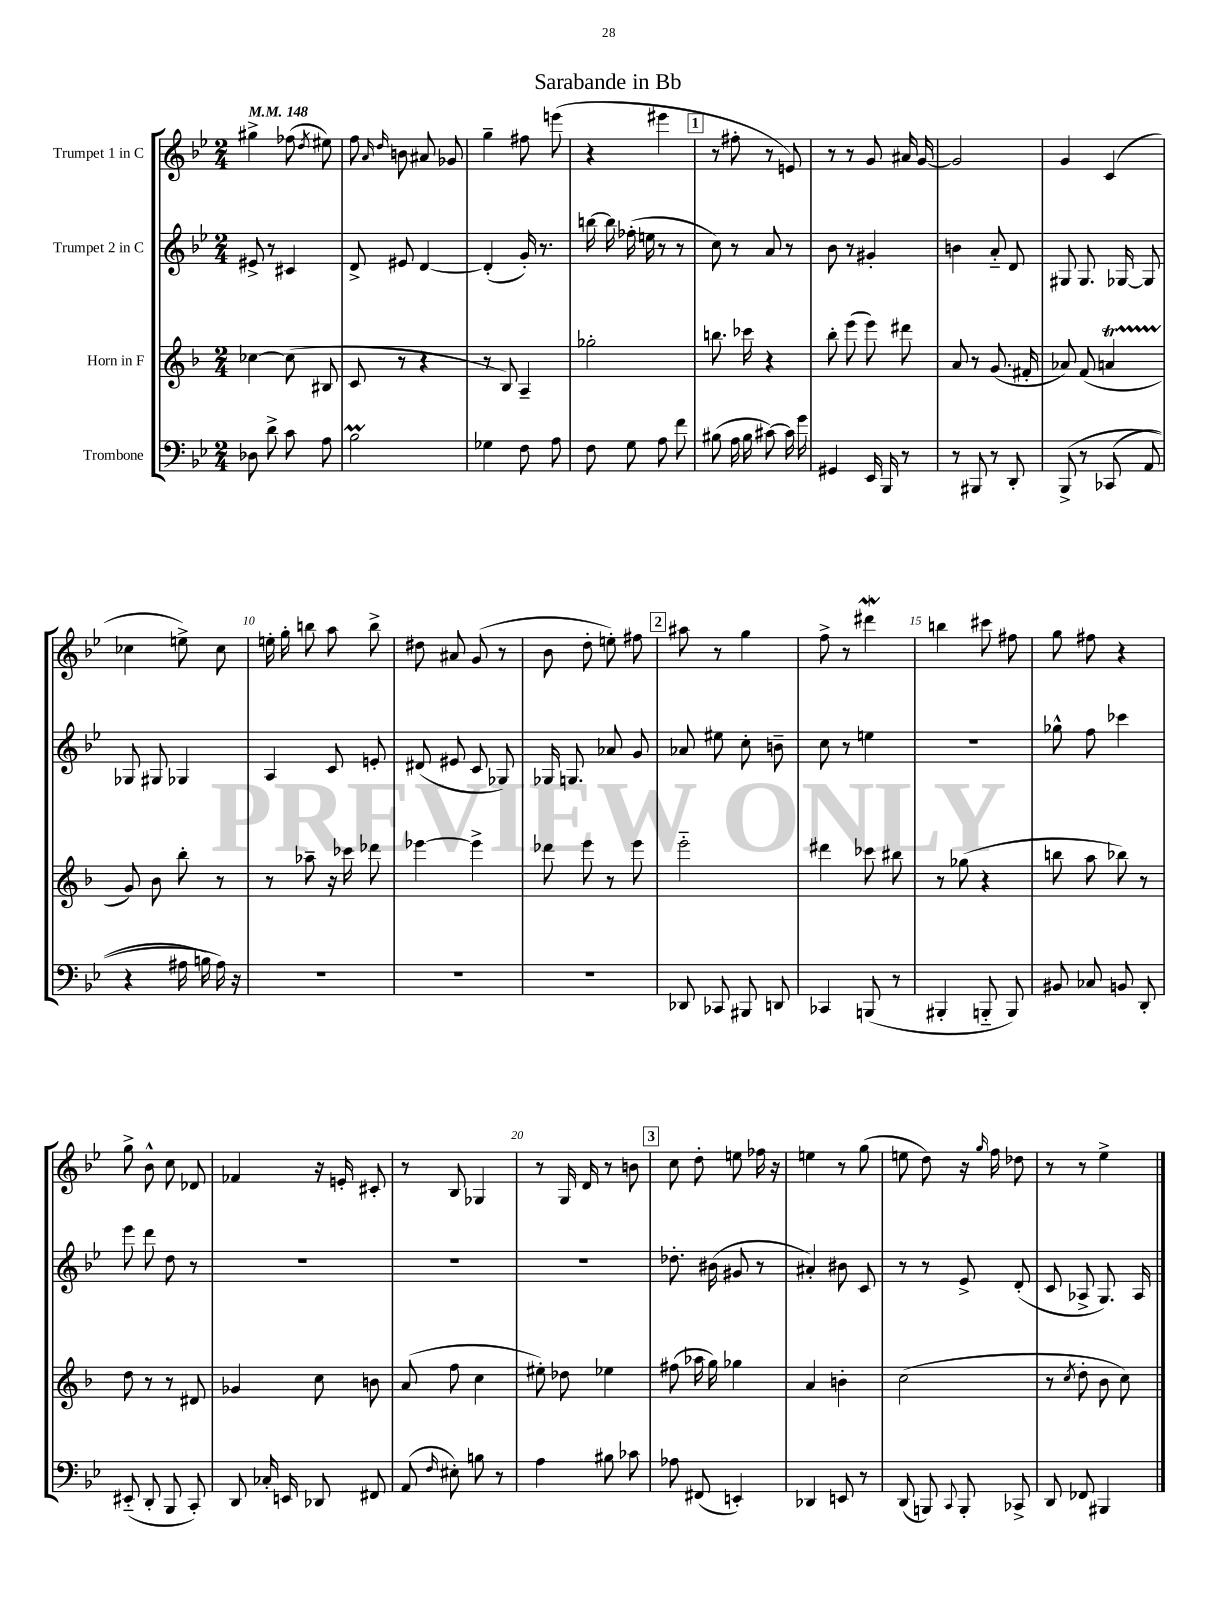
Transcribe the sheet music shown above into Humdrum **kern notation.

**kern	**kern	**kern	**kern
*staff4	*staff3	*staff2	*staff1
*clefF4	*clefG2	*clefG2	*clefG2
*k[b-e-]	*k[b-]	*k[b-e-]	*k[b-e-]
*M2/4	*M2/4	*M2/4	*M2/4
*MM148	*MM148	*MM148	*MM148
8D-	[4cc-	8e#^	4gg#^
8d^	.	8r	.
8c	(8cc-]	4c#	(8ff-
.	.	.	8qdd
8A	8B#	.	8ee#)
=	=	=	=
2B-	8c	8d^	8ff
.	.	.	16qqa
.	.	.	16qqdd
.	8r	8e#	8b
.	4r	[4d	8a#
.	.	.	8g-
=	=	=	=
4G-	8r	(4d']	4gg~
.	8B-)	.	.
8F	4A~	16g')	8ff#
.	.	8.r	.
8A	.	.	(8eee
=	=	=	=
8F	2gg-'	[16bb	4r
.	.	16bb]	.
8G	.	(16ff-'	.
.	.	16ee	.
8A	.	8r	4eee#
8f	.	8r	.
=	=	=	=
(8B#	8.bb	8cc)	8r
16A	.	8r	8ff#'
16B#	16ccc-	.	.
[8c#)	4r	8a	8r
16c#]	.	8r	8e)
16g	.	.	.
=	=	=	=
4GG#	8bb-'	8b-	8r
.	(8eee	8r	8r
16EE-	8eee)	4g#'	8g
16BBB-	.	.	.
8r	8ddd#	.	16a#
.	.	.	[16g
=	=	=	=
8r	8a	4b	2g]
8BBB#	8r	.	.
8r	(8.g	8a'~	.
8DD'	.	8d	.
.	16f#'	.	.
=	=	=	=
&(8BBB-^	8a-)	8G#	4g
8r	(8f	8.G#	.
(8CC-	4a	.	(4c
.	.	[16G-	.
8AA	.	8G-]	.
=	=	=	=
4r	8g)	8G-	4cc-
.	8b-	8G#	.
16A#	8bb-'	4G-	8ee^)
16B)	.	.	.
16A#&)	8r	.	8cc-
16r	.	.	.
=	=	=	=
2r	8r	4A	16ee'
.	.	.	16gg'
.	8aa-~	.	8bb
.	16r	8c	8aa
.	16ccc-	.	.
.	8ddd-	8e'	8bb^
=	=	=	=
2r	[4eee-	(8d#	8dd#
.	.	8e#	8a#
.	4eee-^]	8c	(8g
.	.	8G-)	8r
=	=	=	=
2r	8ddd-	16G-	8b-
.	.	8.G	.
.	8eee	.	8dd'
.	8r	8a-	8ee')
.	8eee	8g	8ff#
=	=	=	=
8DD-	2eee'~	8a-	8aa#
8CC-	.	8ee#	8r
8BBB#	.	8cc'	4gg
8DD	.	8b~	.
=	=	=	=
4CC-	4ddd#	8cc	8ff^
.	.	8r	8r
(8BBB	8ccc-	4ee	4ddd#
8r	8bb#	.	.
=	=	=	=
4BBB#'	8r	2r	4bb
.	(8gg-	.	.
8BBB'~	4r	.	8ccc#
8BBB)	.	.	8ff#
=	=	=	=
8BB#	8bb	8gg-^^	8gg
8C-	8aa	8ff	8ff#
8BB	8bb-)	4ccc-	4r
8DD'	8r	.	.
=	=	=	=
(8EE#'~	8dd	8eee-	8gg^
8DD'	8r	8ddd	8b-^^
8BBB-	8r	8dd	8cc
8CC')	8d#	8r	8d-
=	=	=	=
8DD	4g-	2r	4f-
16C-'	.	.	.
16EE	.	.	.
8DD-	8cc	.	16r
.	.	.	16e'
8FF#	8b	.	8c#'
=	=	=	=
(8AA	(8a	2r	8r
16qqF	.	.	.
8E#')	8ff	.	8B-
8B	4cc	.	4G-
8r	.	.	.
=	=	=	=
4A	8ee#')	2r	8r
.	8dd-	.	16G
.	.	.	16d
8B#	4ee-	.	8r
8c-	.	.	8b
=	=	=	=
8A-	(8ff#	8.dd-'	8cc
(8FF#	16aa-	.	8dd'
.	16gg)	(16b#	.
4EE')	4gg-	8g#	8ee
.	.	8r	16ff-
.	.	.	16r
=	=	=	=
4DD-	4a	4a#')	4ee
8EE	4b'	8b#	8r
8r	.	8c	(8gg
=	=	=	=
(8DD	(2cc	8r	8ee
8BBB)	.	8r	8dd)
8qqCC	.	.	.
8BBB'	.	8e-^	16r
.	.	.	16qqgg
.	.	.	16ff
8CC-^	.	(8d'	8dd-
=	=	=	=
8DD	8r	8c	8r
.	8qcc	.	.
8FF-	8dd'	8A-^	8r
4BBB#	8b-	8.G)	4ee-^
.	8cc)	.	.
.	.	16A-	.
==	==	==	==
*-	*-	*-	*-
